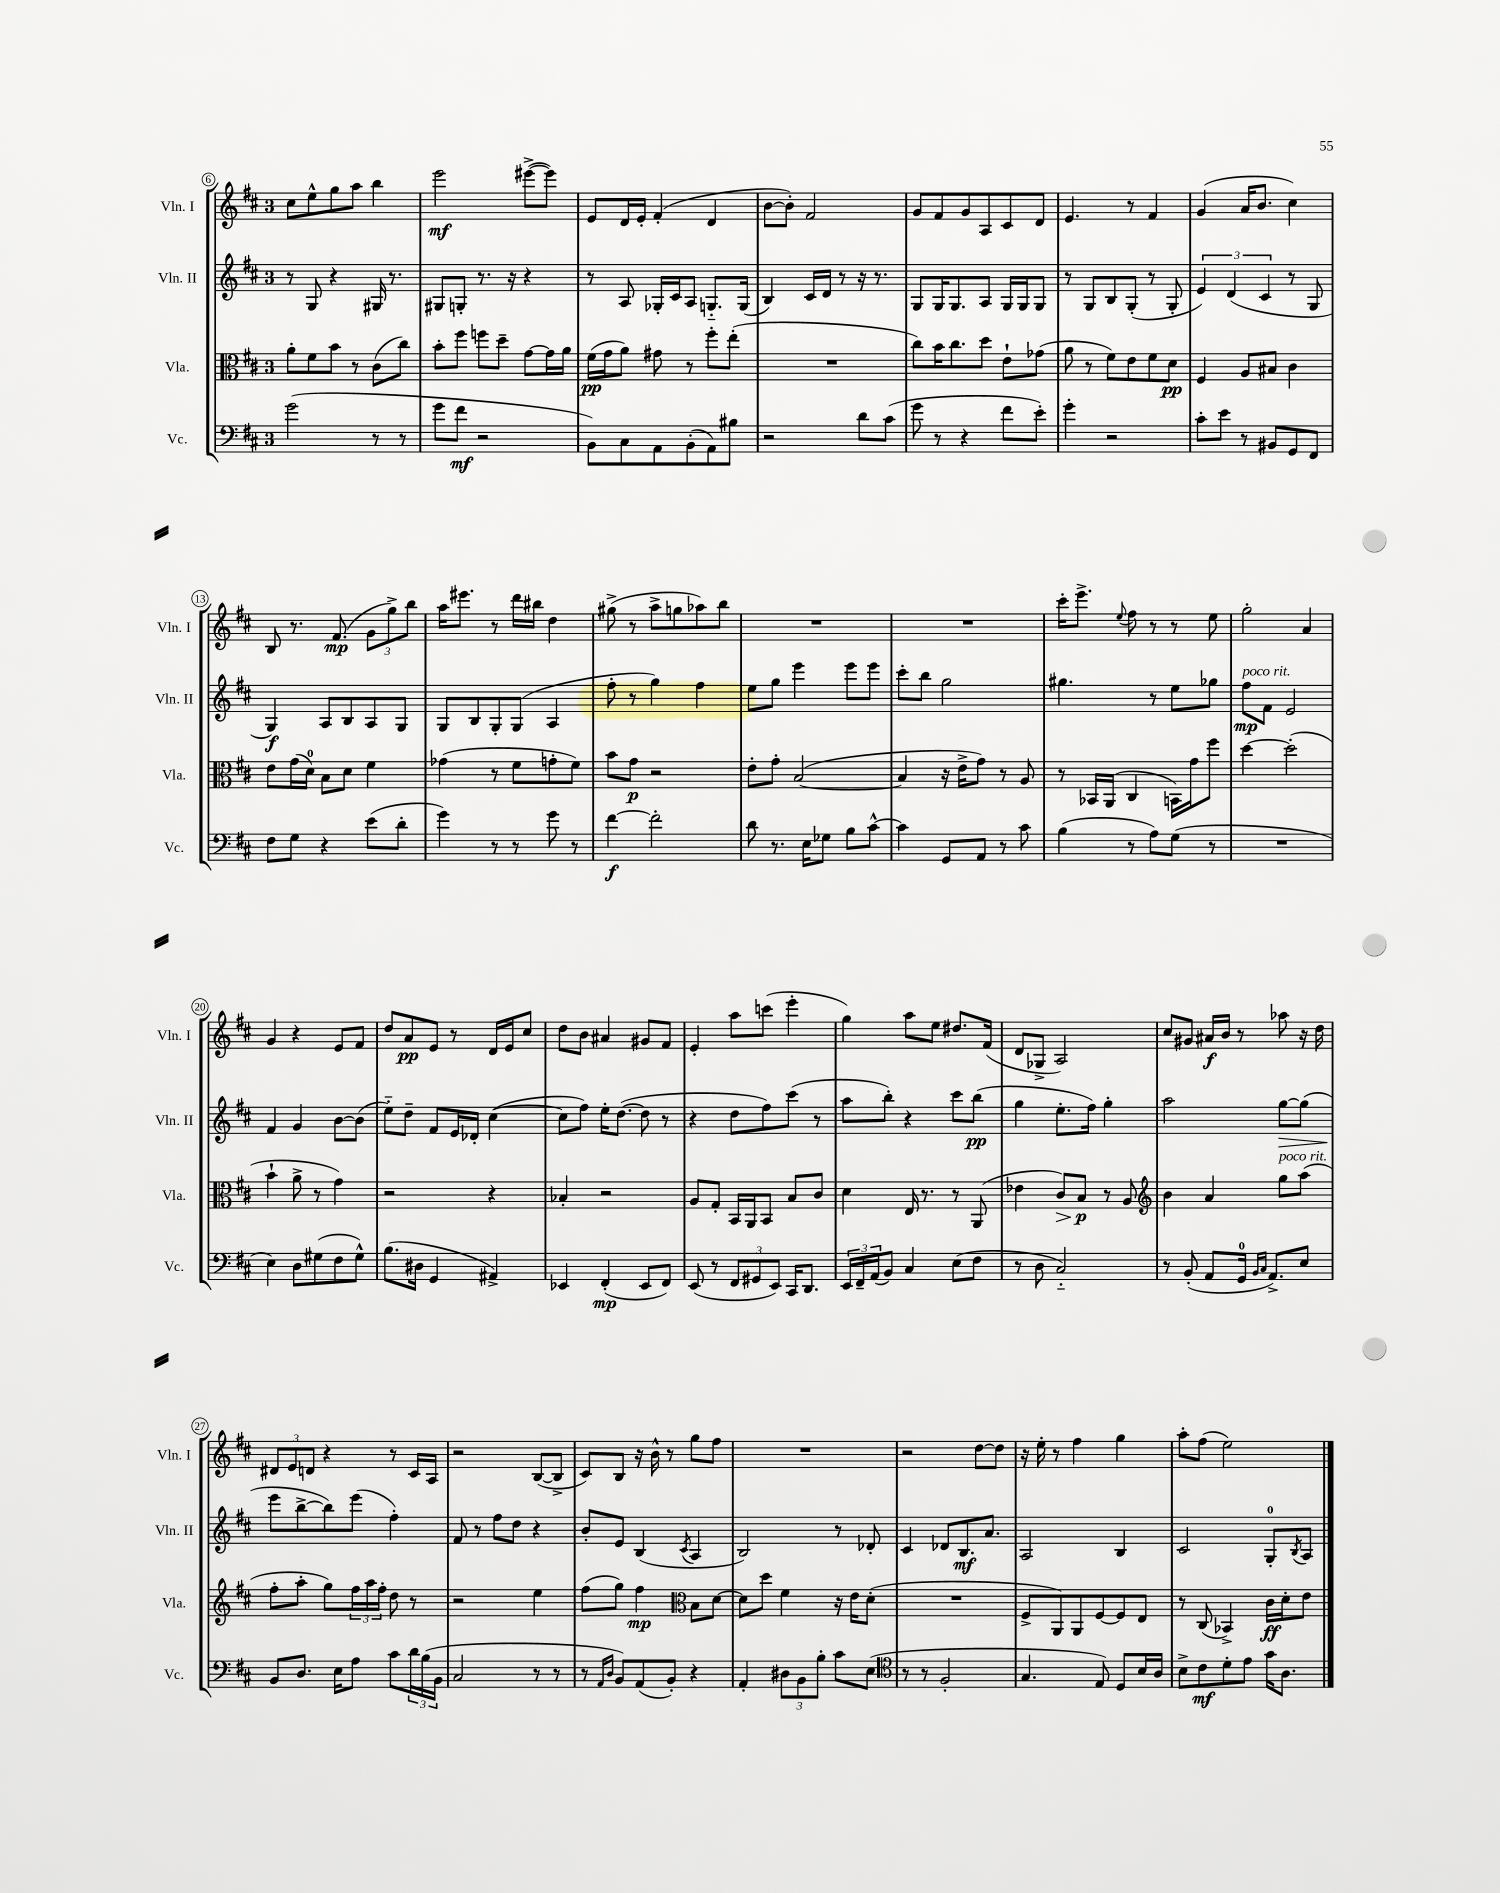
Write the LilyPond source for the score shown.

<<
\new StaffGroup <<
\new Staff = "s0" \with { instrumentName = "Vln. I" shortInstrumentName = "Vln. I" } {
    \clef treble \key d \major \once \override Staff.TimeSignature.style = #'single-digit \time 3/4
    cis''8 e''8-^ g''8 a''8 b''4 |
    e'''2\mf eis'''8~->( eis'''8) |
    e'8 d'16 e'16-. fis'4-.( d'4 |
    b'8~ b'8-.) fis'2 |
    g'8 fis'8 g'8 a8 cis'8 d'8 |
    e'4. r8 fis'4 |
    g'4( a'16 b'8. cis''4) |
    b8 r8. fis'8.\mp( \tuplet 3/2 { g'8 g''8->) b''8 } |
    a''16 eis'''8. r8 d'''16 bis''16 d''4 |
    gis''8->( r8 a''8-> g''8 aes''8) b''8 |
    R2. |
    R2. |
    cis'''16-. e'''8.-> \appoggiatura { e''8 } fis''8 r8 r8 e''8 |
    g''2-. a'4 |
    g'4 r4 e'8 fis'8 |
    d''8 a'8\pp e'8 r8 d'16 e'16 cis''8 |
    d''8 b'8 ais'4 gis'8 fis'8 |
    e'4-. a''8 c'''8( e'''4-. |
    g''4) a''8 e''8 dis''8. fis'16( |
    d'8 ges8-> a2) |
    cis''8 gis'8 ais'16\f b'16 r8 aes''8 r16 d''16 |
    \tuplet 3/2 { dis'8 e'8 d'8 } r4 r8 cis'16 a16 |
    r2 b8~( b8-> |
    cis'8) b8 r16 b'16-^ r8 g''8 fis''8 |
    R2. |
    r2 d''8~ d''8 |
    r16 e''16-. r8 fis''4 g''4 |
    a''8-. fis''8( e''2) \bar "|." |
}
\new Staff = "s1" \with { instrumentName = "Vln. II" shortInstrumentName = "Vln. II" } {
    \clef treble \key d \major \once \override Staff.TimeSignature.style = #'single-digit \time 3/4
    r8 g8 r4 gis16 r8. |
    gis8 g8-. r8. r16 r4 |
    r8 a8 ges16-. cis'16 a8 g8.-_ g16( |
    b4) cis'16 d'16 r8 r16 r8. |
    g8 g16 g8. a8 g16 g16 g8 |
    r8 g8 b8 g8-.( r8 g8-. |
    \tuplet 3/2 { e'4) d'4( cis'4 } r8 g8 |
    g4\f) a8 b8 a8 g8 |
    g8 b8 g8-. g8( a4 |
    fis''8-. r8 g''4) fis''4 |
    e''8 g''8 e'''4 e'''8 e'''8 |
    cis'''8-. b''8 g''2 |
    gis''4. r8 e''8 ges''8 |
    fis''8\mp^\markup { \italic "poco rit." } fis'8 e'2 |
    fis'4 g'4 b'8~ b'8( |
    e''8-_) d''8-- fis'8 e'16 des'16-. cis''4~( |
    cis''8 fis''8) e''16-. d''8.~( d''8 r8 |
    r4 d''8 fis''8) cis'''8( r8 |
    a''8 b''8-.) r4 cis'''8 b''8\pp( |
    g''4 e''8.-. fis''16) g''4-. |
    a''2 g''8~\> g''8( |
    e'''8\! b''8~-> b''8) e'''8( fis''4-.) |
    fis'8 r8 fis''8 d''8 r4 |
    b'8-. e'8 b4( \acciaccatura { cis'8 } a4 |
    b2) r8 des'8-. |
    cis'4 des'8 b8.\mf a'8. |
    a2 b4 |
    cis'2 g8-0-. \acciaccatura { b8 } a8 \bar "|." |
}
\new Staff = "s2" \with { instrumentName = "Vla." shortInstrumentName = "Vla." } {
    \clef alto \key d \major \once \override Staff.TimeSignature.style = #'single-digit \time 3/4
    a'8-. fis'8 b'8 r8 cis'8( cis''8) |
    b'8-. fis''8 f''8 d''8-- g'8~ g'16 a'16 |
    fis'16\pp( g'16 a'8) gis'8 r8 fis''8-. e''8-.( |
    R2. |
    cis''8) b'16 cis''8. d''8 e'8-! ges'8( |
    a'8 r8 fis'8) e'8 fis'8 d'8\pp |
    fis4 a8 bis8 cis'4 |
    e'8 g'16( d'16-0) b8 d'8 fis'4 |
    ges'4( r8 fis'8 g'8-. fis'8) |
    b'8 g'8\p r2 |
    e'8-. g'8-. b2~( |
    b4 r16 e'16-> g'8) r8 a8 |
    r8 bes,16 a,16( cis4 b,16) g'16 fis''8 |
    d''4~ d''2-.( |
    b'4-! a'8-> r8 g'4) |
    r2 r4 |
    bes4-. r2 |
    a8 g8-. b,16 a,16 b,8 b8 cis'8 |
    d'4 e16 r8. r8 a,8( |
    ees'4 cis'8\>) b8\p\! r8 a8 |
    \clef treble b'4 a'4 g''8^\markup { \italic "poco rit." } a''8( |
    fis''8-. a''8-. g''8) \tuplet 3/2 { fis''16 a''16 fis''16-. } d''8 r8 |
    r2 e''4 |
    fis''8( g''8) fis''4\mp \clef alto b8 d'8~ |
    d'8 d''8 fis'4 r16 e'16 d'8-.( |
    R2. |
    fis8-> a,8) a,8 fis8~ fis8 e8 |
    r8 cis8( bes,4->) cis'16\ff d'16-. e'8 \bar "|." |
}
\new Staff = "s3" \with { instrumentName = "Vc." shortInstrumentName = "Vc." } {
    \clef bass \key d \major \once \override Staff.TimeSignature.style = #'single-digit \time 3/4
    g'2( r8 r8 |
    g'8 fis'8\mf r2 |
    b,8) cis8 a,8 b,8-.( a,8) bis8 |
    r2 d'8 cis'8( |
    g'8 r8 r4 fis'8 e'8-.) |
    g'4-. r2 |
    cis'8-. e'8 r8 bis,8 g,8 fis,8 |
    fis8 g8 r4 e'8( d'8-. |
    g'4) r8 r8 g'8 r8 |
    fis'4~\f fis'2-. |
    d'8 r8. e16 ges8 b8 cis'8~-^ |
    cis'4 g,8 a,8 r8 cis'8 |
    b4( r8 a8) g8( r8 |
    R2. |
    e4) d8 gis8( fis8 gis8-^) |
    b8.( dis16 g,4 ais,4->) |
    ees,4 fis,4-.\mp( ees,8 fis,8) |
    e,8( r8 \tuplet 3/2 { fis,8 gis,8 e,8) } cis,16 d,8. |
    \tuplet 3/2 { e,16 fis,16-- a,16( } b,8) cis4 e8( fis8 |
    r8 d8 cis2-_) |
    r8 b,8-.( a,8 g,16-0 \grace { b,16 cis16 } a,8.->) e8 |
    b,8 d8. e16 a8 cis'8 \tuplet 3/2 { d'16 b16( b,16 } |
    cis2 r8 r8 |
    r8 \grace { a,16 d16 } b,8) a,8( b,8-.) r4 |
    a,4-. \tuplet 3/2 { dis8 b,8 b8-. } cis'8 e8( |
    \clef tenor r8 r8 fis2-. |
    g4. e8) d8 b16 a16 |
    b8-> cis'8\mf d'8-. e'8 g'16 a8. \bar "|." |
}
>>
>>
\layout { \context { \Score currentBarNumber = #6 \override BarNumber.stencil = #(make-stencil-circler 0.1 0.3 ly:text-interface::print) } }
